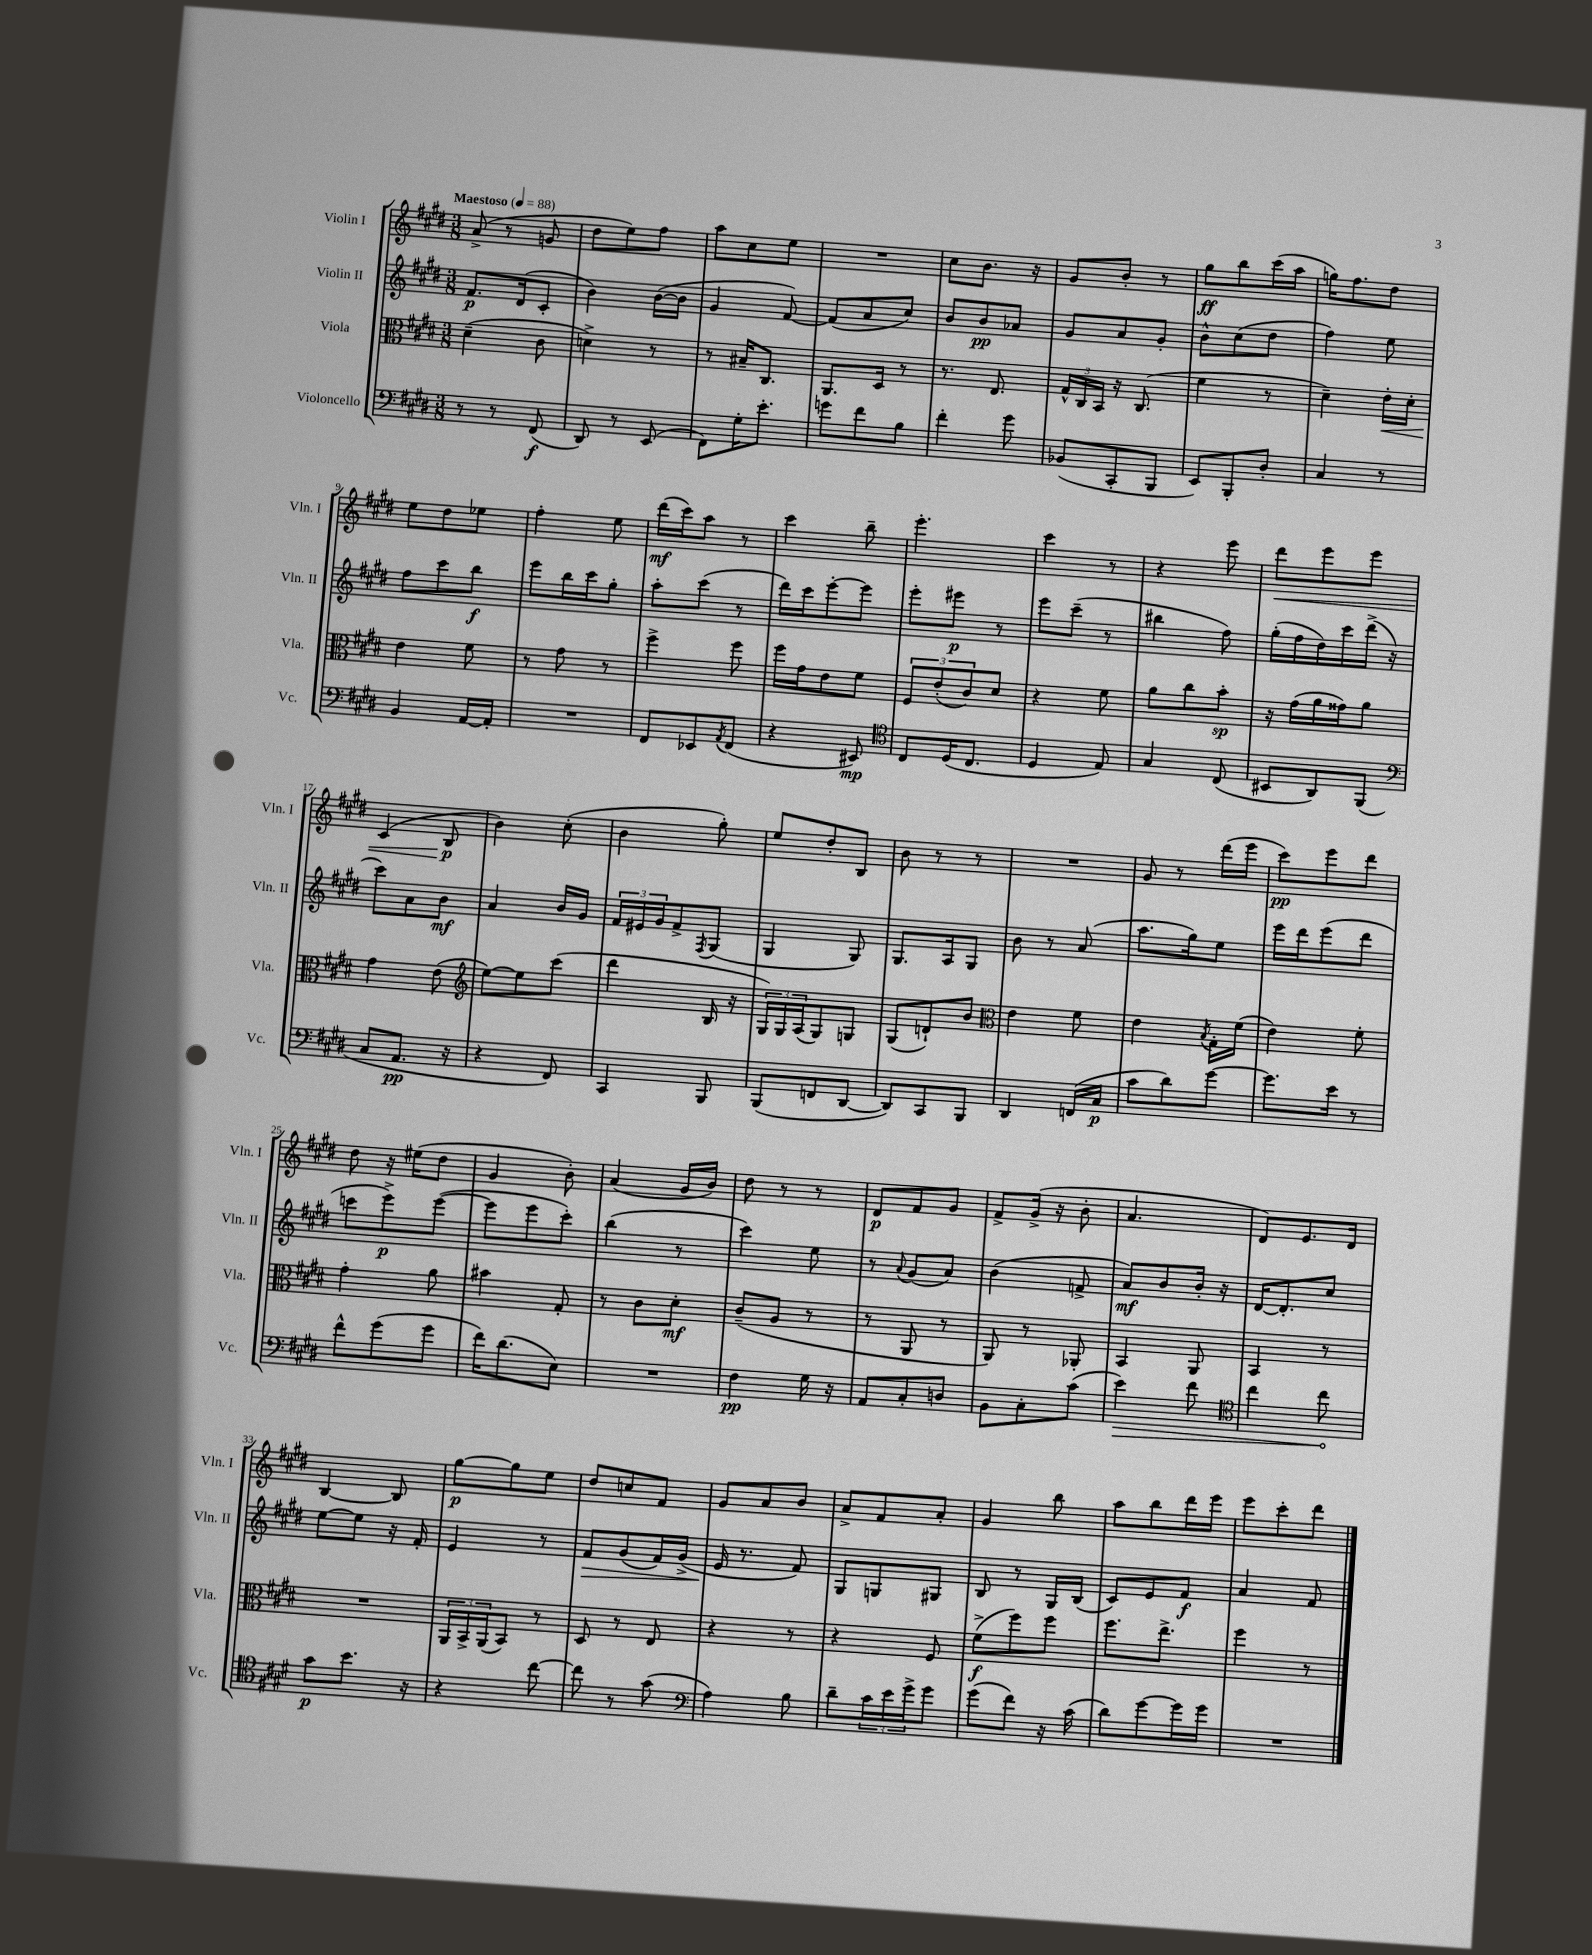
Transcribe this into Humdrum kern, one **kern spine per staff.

**kern	**kern	**kern	**kern
*staff4	*staff3	*staff2	*staff1
*clefF4	*clefC3	*clefG2	*clefG2
*k[f#c#g#d#]	*k[f#c#g#d#]	*k[f#c#g#d#]	*k[f#c#g#d#]
*M3/8	*M3/8	*M3/8	*M3/8
*MM88	*MM88	*MM88	*MM88
8r	(4d#~	8.f#	(8a^
8r	.	.	8r
.	.	(16d#	.
(8FF#	8c#	8c#'	8g
=	=	=	=
8DD#)	4d^)	4b)	8dd#
8r	.	.	8ee)
(8EE	8r	([16b	8ff#
.	.	16b]	.
=	=	=	=
8FF#)	8r	4g#	8aa
16G#'	16B#~	.	8cc#
8.e'	8.C#	.	.
.	.	[8f#)	8ee
=	=	=	=
8g	8.AA	(8f#]	4.r
8f#	.	8a	.
.	16D#	.	.
8B	8r	8cc#)	.
=	=	=	=
4f#'	8.r	8b	8cc#
.	.	8b	8.b
.	8.E	.	.
8g#	.	8a-	.
.	.	.	16r
=	=	=	=
(8BB-	24G#^^	8g#	8g#
.	24C#	.	.
.	24BB	.	.
8CC#'	16r	8a	8b'
.	(8.C#	.	.
8BBB	.	8g#'	8r
=	=	=	=
8EE)	4f#	8b^^	8gg#
8BBB'	.	(8cc#	8bb
8D#'	8r	8dd#	(16ccc#
.	.	.	16aa
=	=	=	=
4C#	4d#~)	4ff#)	16gg)
.	.	.	8.ff#
8r	16e'	8ee	8dd#
.	16d#'	.	.
=	=	=	=
4BB	4e	8ff#	8ee
.	.	8ccc#	8dd#
[16AA	8f#	8bb	8ee-
16AA']	.	.	.
=	=	=	=
4.r	8r	8eee	4ff#'
.	8g#	16bb	.
.	.	16ccc#	.
.	8r	8gg#'	8ee
=	=	=	=
8FF#	4ff#^	8aa'	(16ddd#
.	.	.	16ccc#)
8EE-	.	(8ccc#	8aa
8qAA	.	.	.
(8FF#	8ff#	8r	8r
=	=	=	=
4r	16ff#	16ddd#)	4ccc#
.	16g#	16ccc#	.
.	8e	[8eee'	.
8EE#)	8f#	8eee]	8bb~
=	=	=	=
*clefC4	*	*	*
8C#	12F#	8eee'	4.eee'
.	(12e'	.	.
(16D#	.	8eee#	.
.	12c#)	.	.
8.C#	.	.	.
.	8d#	8r	.
=	=	=	=
4D#	4r	8eee	4ccc#
.	.	(8ccc#~	.
8E)	8f#	8r	8r
=	=	=	=
4G#	8a	4bb#	4r
.	8cc#	.	.
(8C#	8b'	8ff#)	8eee
=	=	=	=
8BB#	16r	(16gg#'	8ddd#
.	(16g#	16ff#	.
8AA)	16a	16dd#)	8eee
.	16g##)	16ccc#	.
(8FF#	8a	(16ddd#^	8eee
.	.	16r	.
=	=	=	=
*clefF4	*	*	*
8C#	4g#	8ccc#)	(4c#
8.AA	.	8a	.
.	(8e	8b	8B
16r	.	.	.
=	=	=	=
*	*clefG2	*	*
4r	[8ee)	4a	4b)
.	8ee]	.	.
8FF#)	(8ccc#	16b	(8cc#'
.	.	16g#	.
=	=	=	=
4CC#	4ddd#	24f#	4b
.	.	24e#	.
.	.	24g#	.
.	.	8f#^	.
.	.	8qF#	.
8BBB	16B	(8G#	8gg#')
.	16r	.	.
=	=	=	=
(8BBB	24G#)	4G#	8ee
.	24G#	.	.
.	(24A	.	.
8FF	8G#)	.	8dd#'
[8DD#	8G	8G#)	8B
=	=	=	=
8DD#])	(8G#	8.G#	8b
8CC#	8d`)	.	8r
.	.	16A	.
8BBB	8b	8G#	8r
=	=	=	=
*	*clefC3	*	*
4DD#	4e	8b	4.r
.	.	8r	.
(16FF	8f#	(8a	.
16C#	.	.	.
=	=	=	=
8c#	4e	8.aa	8g#
8d#)	.	.	8r
.	.	16gg#)	.
.	8qB	.	.
[8g#	16G#'	8ee	(16ddd#
.	(16f#	.	16eee
=	=	=	=
8.g#]	4e)	16eee	8ccc#)
.	.	16ddd#	.
.	.	(8eee	8eee
16e	.	.	.
8r	8f#'	8ddd#	8ddd#
=	=	=	=
8f#^^	4g#'	8ccc	8dd#
(8g#	.	8eee^)	16r
.	.	.	(16ee#
8g#	8a	([8eee	8dd#
=	=	=	=
16f#)	4b#	8eee]	4g#
(8.d#	.	.	.
.	.	8eee	.
8E)	8G#'	8ccc#')	8b')
=	=	=	=
4.r	8r	(4bb	(4a
.	8c#	.	.
.	8d#'	8r	16g#
.	.	.	16b)
=	=	=	=
4F#	(8c#~	4ccc#)	8dd#
.	8A	.	8r
16G#	8r	8ee	8r
16r	.	.	.
=	=	=	=
8AA	8r	8r	8d#
.	.	8qqa	.
8C#'	8AA	(8g#	8f#
8D	8r	8a)	8g#
=	=	=	=
8BB	8AA)	(4b	8f#^
8C#'	8r	.	(16g#^
.	.	.	16r
(8c#	8AA-'	8f^	8b'
=	=	=	=
4e)	4BB	8a)	4.a
.	.	8b	.
8f#	8AA	16b'	.
.	.	16r	.
=	=	=	=
*clefC4	*	*	*
4cc#	4BB	[16d#	8d#)
.	.	8.d#']	.
.	.	.	8.e
8cc#	8r	8cc#	.
.	.	.	16d#
=	=	=	=
8g#	4.r	[8ee	[4B
8.b	.	8ee]	.
.	.	16r	8B]
16r	.	16f#'	.
=	=	=	=
4r	24AA	4e	[8gg#
.	24BB^	.	.
.	(24AA	.	.
.	8BB)	.	8gg#]
[8cc#	8r	8r	8ee
=	=	=	=
8cc#]	8D#	8f#	8dd#
8r	8r	(8g#	8cc
(8g#	8E	16f#)	8f#
.	.	(16g#^	.
=	=	=	=
*clefF4	*	*	*
4A)	4r	16e	8g#
.	.	8.r	.
.	.	.	8a
8B	8r	8f#)	8b
=	=	=	=
8d#~	4r	8G#	8a^
24c#	.	8G	8f#
24e	.	.	.
24g#^	.	.	.
8g#	8F#	8G#	8a'
=	=	=	=
(8g#	(8f#^	8B	4g#
8f#)	8ff#)	8r	.
16r	8ff#	16G#	8bb
(16c#	.	(16B	.
=	=	=	=
8d#)	8.ff#	8c#)	8aa
[8g#	.	8e	8bb
.	8.ee^	.	.
16g#]	.	8f#	16ddd#
16g#	.	.	16eee
=	=	=	=
4.r	4ff#	4a	8eee
.	.	.	8ccc#'
.	8r	8f#	8ddd#
==	==	==	==
*-	*-	*-	*-
